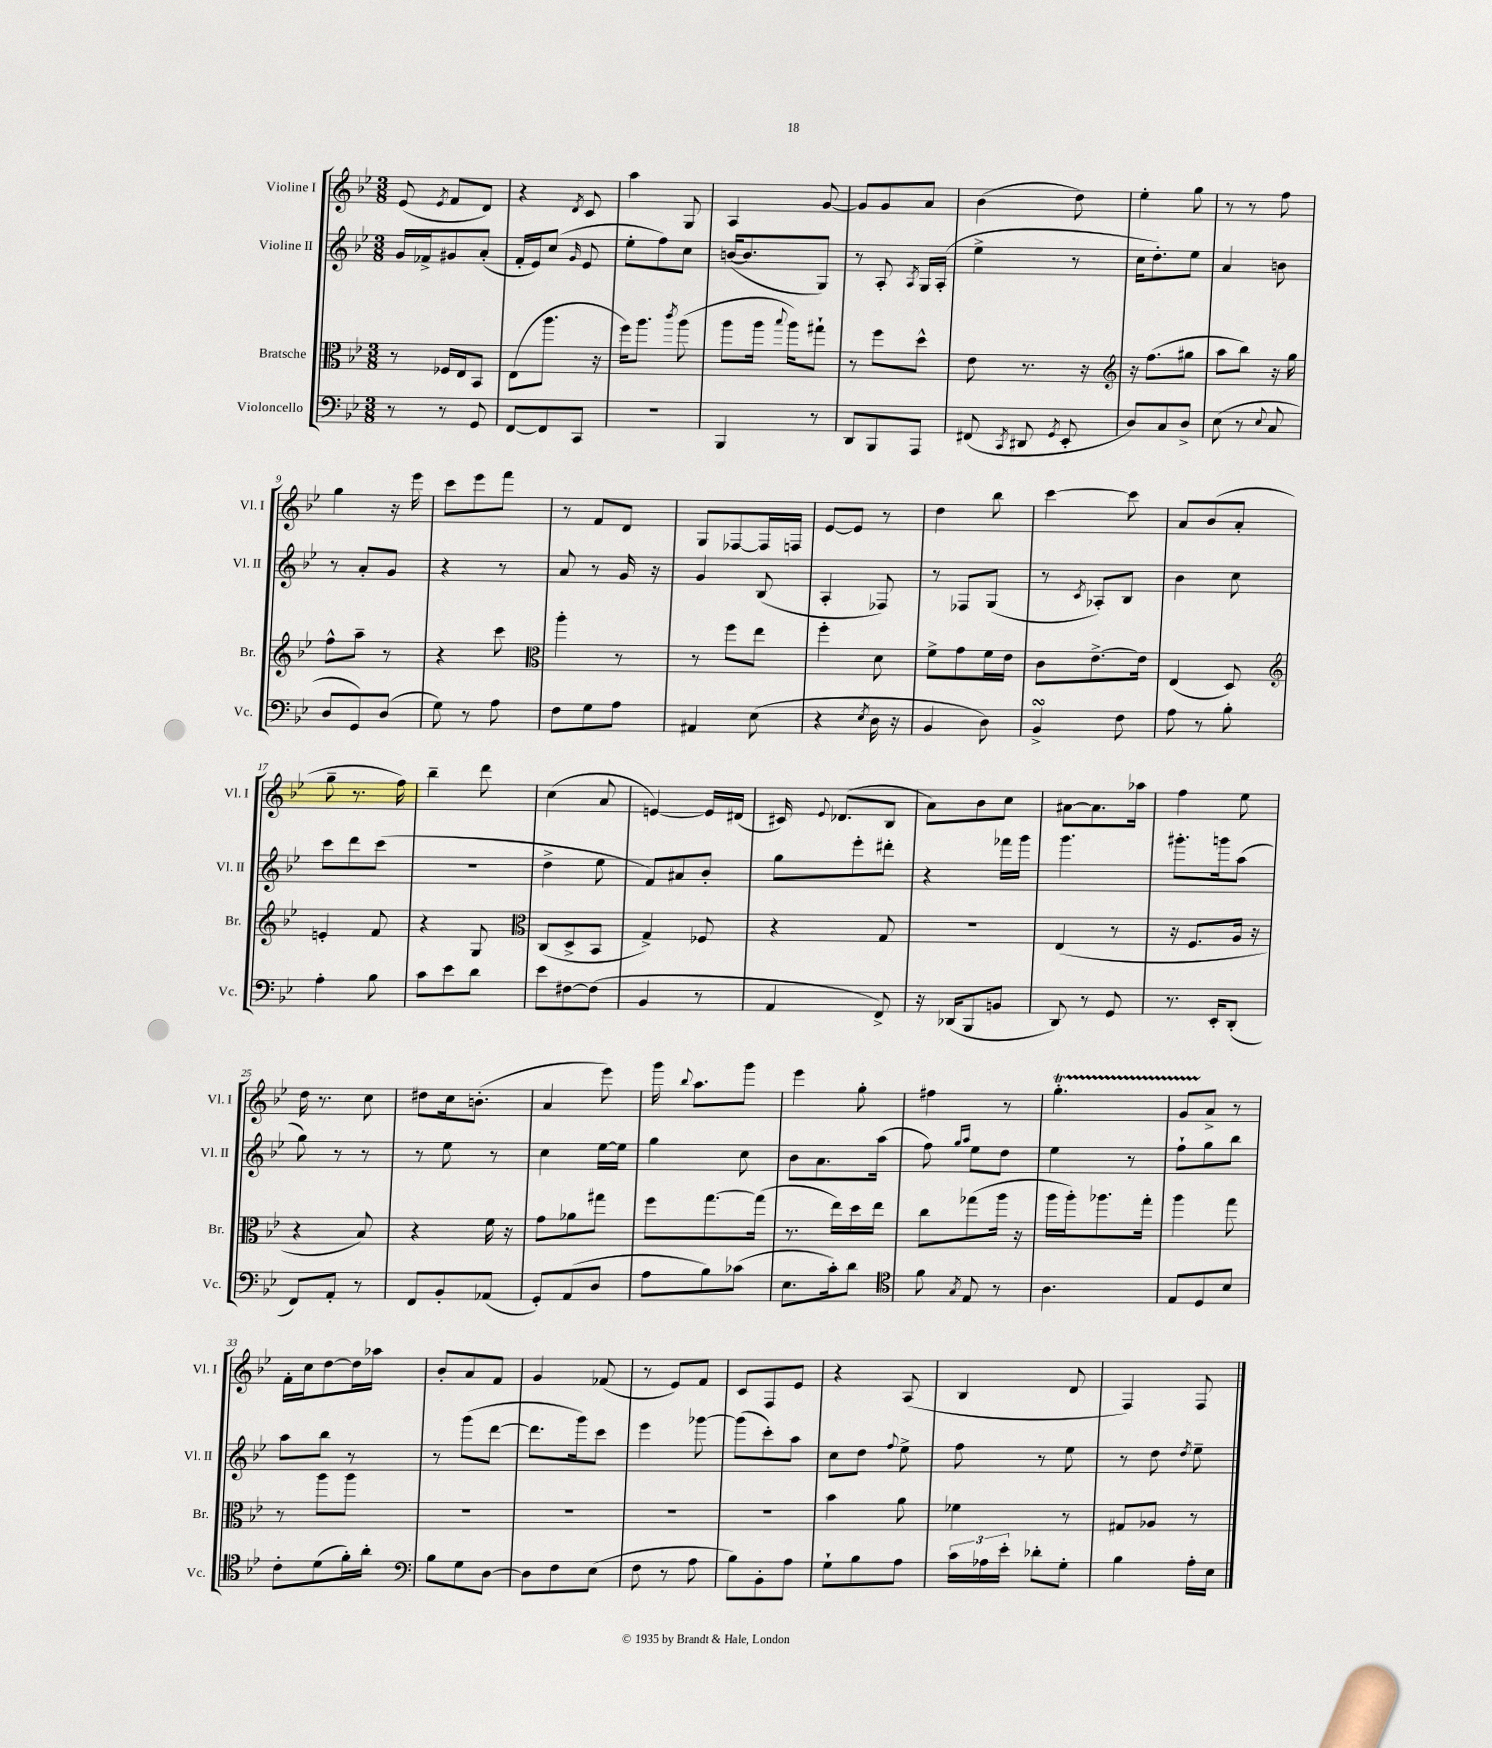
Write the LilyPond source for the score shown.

<<
\new StaffGroup <<
\new Staff = "s0" \with { instrumentName = "Violine I" shortInstrumentName = "Vl. I" } {
    \clef treble \key bes \major \numericTimeSignature \time 3/8
    \autoBeamOff ees'8( \acciaccatura { ees'8 } f'8[ d'8]) |
    r4 \acciaccatura { d'8 } c'8 |
    a''4 g8 |
    a4 g'8~ |
    g'8[ g'8 a'8] |
    bes'4( d''8) |
    ees''4-. g''8 |
    r8 r8 f''8 |
    g''4 r16 ees'''16 |
    c'''8[ ees'''8 f'''8] |
    r8 f'8[ d'8] |
    g8[ fes8~ fes16 f16] |
    ees'8[~ ees'8] r8 |
    d''4 bes''8 |
    c'''4~ c'''8 |
    a'8[ bes'8( a'8]-. |
    g''8-- r8. f''16) |
    bes''4-- d'''8 |
    c''4( a'8 |
    e'4~) e'16[ dis'16]( |
    cis'16) \appoggiatura { ees'8 } des'8.[( bes8] |
    a'8[) bes'8 c''8] |
    ais'8[~ ais'8. aes''16] |
    f''4 ees''8 |
    d''16 r8. c''8 |
    dis''8[ c''16 b'8.]-.( |
    a'4 ees'''8) |
    g'''16 \appoggiatura { bes''8 } a''8.[ g'''8] |
    ees'''4 g''8-. |
    fis''4 r8 |
    g''4.-.\startTrillSpan |
    g'8[ a'8]->\stopTrillSpan r8 |
    f'16[-. c''16 d''8~ d''16 aes''16] |
    bes'8[-. a'8 f'8] |
    g'4 fes'8( |
    r8 ees'8[) f'8] |
    c'8[ f8 ees'8] |
    r4 a8( |
    bes4 d'8 |
    f4) f8 \bar "|." |
}
\new Staff = "s1" \with { instrumentName = "Violine II" shortInstrumentName = "Vl. II" } {
    \clef treble \key bes \major \numericTimeSignature \time 3/8
    \autoBeamOff g'16[ fes'16-> gis'8 a'8]-.( |
    f'16[-. ees'16) c''8]( \grace { g'16 } ees'8 |
    ees''8[-. f''8) c''8] |
    b'16[~( b'8. g8]) |
    r8 a8-. \acciaccatura { a8 } g16[ a16]-.( |
    ees''4-> r8 |
    c''16[ d''8.-.) ees''8] |
    a'4 b'8 |
    r8 a'8[-. g'8] |
    r4 r8 |
    a'8 r8 g'16 r16 |
    g'4 bes8( |
    a4-. fes8) |
    r8 fes8[ g8]( |
    r8 \acciaccatura { c'8 } aes8[-.) bes8] |
    bes'4 c''8 |
    c'''8[ d'''8 c'''8]( |
    R4. |
    d''4-> ees''8 |
    f'8[) ais'8 bes'8]-. |
    g''8[ ees'''8-. dis'''8]-. |
    r4 fes'''16[ g'''16] |
    g'''4. |
    gis'''8.[-. g'''16 a''8]( |
    g''8) r8 r8 |
    r8 ees''8 r8 |
    c''4 ees''16[~ ees''16] |
    g''4 c''8 |
    bes'8[ a'8. a''16]( |
    f''8) \grace { g''16[ a''16] } ees''8[ d''8] |
    ees''4 r8 |
    f''8[-! g''8 bes''8] |
    a''8[ bes''8] r8 |
    r8 g'''8[( d'''8]~ |
    d'''8.[ g'''16) c'''8] |
    ees'''4 ges'''8~ |
    ges'''8[( c'''8-.) a''8] |
    c''8[ d''8] \appoggiatura { f''8 } ees''8-> |
    f''8 r8 ees''8 |
    r8 d''8 \acciaccatura { d''8 } ees''8-- \bar "|." |
}
\new Staff = "s2" \with { instrumentName = "Bratsche" shortInstrumentName = "Br." } {
    \clef alto \key bes \major \numericTimeSignature \time 3/8
    \autoBeamOff r8 fes16[ ees16 bes,8] |
    ees8[( a''8.] r16 |
    f''16[) a''8.] \acciaccatura { c'''8 } a''8( |
    a''8[ a''16] \appoggiatura { bes''8 } a''16[) gis''8]-! |
    r8 f''8[ d''8]-^ |
    ees'8 r8. r16 |
    \clef treble r16 f''8.[( gis''8] |
    a''8[ bes''8]) r16 g''16 |
    f''8[-^ a''8]-- r8 |
    r4 c'''8 |
    \clef alto a''4-. r8 |
    r8 f''8[ ees''8] |
    f''4-. d'8 |
    f'8[-> g'8 f'16 ees'16] |
    c'8[ ees'8.~-> ees'16] |
    ees4( d8) |
    \clef treble e'4-. f'8 |
    r4 g8 |
    \clef alto c8[( d8-> bes,8] |
    g4->) fes8 |
    r4 g8 |
    R4. |
    ees4( r8 |
    r16 f8.[ a16] r16 |
    r4 bes8) |
    r4 f'16 r16 |
    g'8[ aes'8 gis''8] |
    f''8[ g''8.~ g''16]( |
    r8. ees''16[) d''16 ees''16] |
    c''8[ ges''8( a''16] r16 |
    a''16[ a''16-.) aes''8. g''16]-. |
    a''4 g''8 |
    r8 a''8[ a''8] |
    R4. |
    R4. |
    R4. |
    R4. |
    bes'4 a'8 |
    fes'4 r8 |
    gis8[ aes8] r8 \bar "|." |
}
\new Staff = "s3" \with { instrumentName = "Violoncello" shortInstrumentName = "Vc." } {
    \clef bass \key bes \major \numericTimeSignature \time 3/8
    \autoBeamOff r8 r8 g,8 |
    f,8[~ f,8 c,8] |
    R4. |
    bes,,4 r8 |
    d,8[ bes,,8 a,,8] |
    fis,8( \acciaccatura { c,8 } dis,8 \acciaccatura { g,8 } ees,8-. |
    d8[) c8 d8]-> |
    ees8( r8 \appoggiatura { ees8 } c8 |
    d8[ g,8) d8]( |
    g8) r8 a8 |
    f8[ g8 a8] |
    ais,4 ees8( |
    r4 \acciaccatura { ees8 } d16 r16 |
    bes,4 d8) |
    bes,4->\turn f8 |
    a8 r8 bes8-. |
    a4-. bes8 |
    c'8[ ees'8 d'8] |
    ees'8[ fis8~ fis8]( |
    bes,4 r8 |
    a,4 f,8->) |
    r16 des,16[( bes,,8 b,8] |
    d,8) r8 g,8 |
    r8. ees,16[-. d,8]-.( |
    f,8[) a,8]-. r8 |
    f,8[ bes,8-. aes,8]( |
    g,8[-.) a,8( d8] |
    a8[ bes8) ces'8]( |
    ees8.[ c'16-.) d'8] |
    \clef tenor f'8 \acciaccatura { g8 } ees8 r8 |
    a4. |
    ees8[ d8 bes8] |
    c'8[-. d'8( f'16-.) a'16]-. |
    \clef bass bes8[ g8 d8]~ |
    d8[ f8 ees8]( |
    f8 r8 a8 |
    bes8[) bes,8-. a8] |
    g8[-! bes8 a8] |
    \tuplet 3/2 { c'16[ aes16 ees'16]-. } des'8[-. g8]-. |
    bes4 a16[-. ees16] \bar "|." |
}
>>
>>
